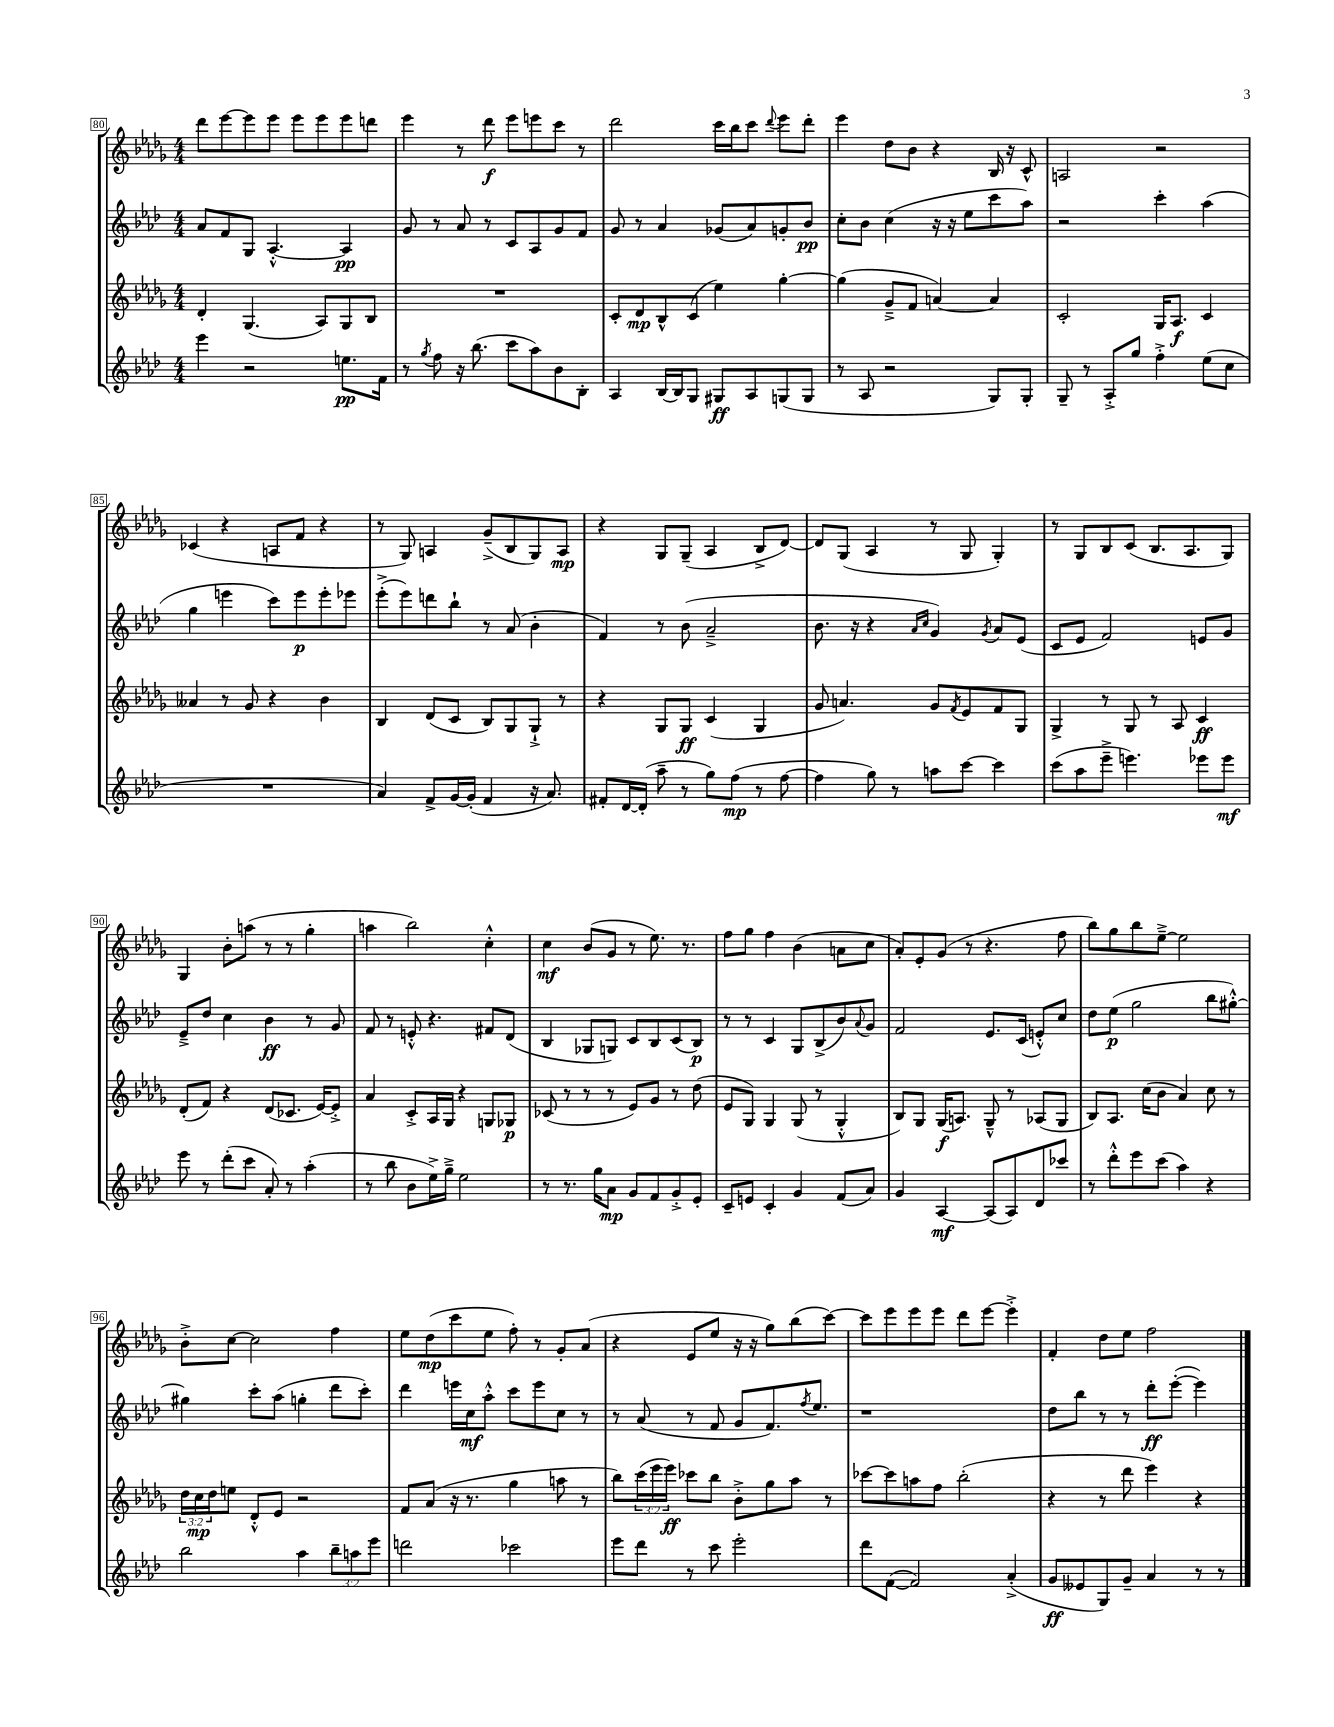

**kern	**dynam	**kern	**dynam	**kern	**dynam	**kern	**dynam
*part4	*part4	*part3	*part3	*part2	*part2	*part1	*part1
*staff4	*staff4	*staff3	*staff3	*staff2	*staff2	*staff1	*staff1
*clefG2	*	*clefG2	*	*clefG2	*	*clefG2	*
*k[b-e-a-d-]	*	*k[b-e-a-d-g-]	*	*k[b-e-a-d-]	*	*k[b-e-a-d-g-]	*
*M4/4	*	*M4/4	*	*M4/4	*	*M4/4	*
=80	=80	=80	=80	=80	=80	=80	=80
4eee-\	.	4d-'/	.	8a-/L	.	8ddd-\L	.
.	.	.	.	8f/	.	[8eee-\	.
2r	.	(4.G-/	.	8G/J	.	8eee-\]	.
.	.	.	.	[4.A-'^^/	.	8eee-\J	.
.	.	.	.	.	.	8eee-\L	.
.	.	8A-/L)	.	.	.	8eee-\	.
8.een\L	pp	8G-/	.	4A-/]	pp	8eee-\	.
.	.	8B-/J	.	.	.	8dddn\J	.
16f\Jk	.	.	.	.	.	.	.
=81	=81	=81	=81	=81	=81	=81	=81
8r	.	1r	.	8g/	.	4eee-\	.
8qgg/	.	.	.	.	.	.	.
8ff\	.	.	.	8r	.	.	.
16r	.	.	.	8a-/	.	8r	.
(8.bb-\	.	.	.	.	.	.	.
.	.	.	.	8r	.	8ddd-\	f
8ccc\L	.	.	.	8c/L	.	8eee-\L	.
8aa-\)	.	.	.	8A-/	.	8eeen\	.
8b-\	.	.	.	8g/	.	8ccc\J	.
8B-'\J	.	.	.	8f/J	.	8r	.
=82	=82	=82	=82	=82	=82	=82	=82
4A-/	.	8c'/L	.	8g/	.	2ddd-\	.
.	.	8d-/	mp	8r	.	.	.
[16B-/LL	.	8B-^^/	.	4a-/	.	.	.
16B-/J]	.	.	.	.	.	.	.
8G/J	.	(8c/J	.	.	.	.	.
8G#X/L	ff	4ee-\)	.	(8g-X/L	.	16ccc\LL	.
.	.	.	.	.	.	16bb-\J	.
8A-/	.	.	.	8a-/)	.	8ccc\J	.
.	.	.	.	.	.	8qqddd-/	.
(8Gn/	.	[4gg-'\	.	8gn'/	.	8eee-\L	.
8G/J	.	.	.	8b-/J	pp	8ddd-'\J	.
=83	=83	=83	=83	=83	=83	=83	=83
8r	.	(4gg-\]	.	8cc'\L	.	4eee-\	.
8A-/	.	.	.	8b-\J	.	.	.
2r	.	8g-~^/L	.	(4cc\	.	8dd-\L	.
.	.	8f/J	.	.	.	8b-\J	.
.	.	[4an/)	.	16r	.	4r	.
.	.	.	.	16r	.	.	.
.	.	.	.	8ee-\L	.	.	.
8G/L)	.	4a/]	.	8ccc\	.	16B-/	.
.	.	.	.	.	.	16r	.
8G'/J	.	.	.	8aa-\J)	.	8c^^/	.
=84	=84	=84	=84	=84	=84	=84	=84
8G~/	.	2c'/	.	2r	.	2An/	.
8r	.	.	.	.	.	.	.
8A-'^/L	.	.	.	.	.	.	.
8gg/J	.	.	.	.	.	.	.
4ff'^\	.	16G-/KL	.	4ccc'\	.	2r	.
.	.	8.A-/J	f	.	.	.	.
(8ee-\L	.	4c/	.	(4aa-\	.	.	.
8cc\J	.	.	.	.	.	.	.
!!LO:LB:g=z
=85	=85	=85	=85	=85	=85	=85	=85
1r	.	4a--X/	.	4gg\	.	(4c-X/	.
.	.	8r	.	4eeen\	.	4r	.
.	.	8g-/	.	.	.	.	.
.	.	4r	.	8ccc\L)	.	8An/L	.
.	.	.	.	8eee\	p	8f/J	.
.	.	4b-\	.	8eee'\	.	4r	.
.	.	.	.	8eee-X\J	.	.	.
=86	=86	=86	=86	=86	=86	=86	=86
4a-/)	.	4B-/	.	(8eee-'^\L	.	8r	.
.	.	.	.	8eee-\)	.	8G-/)	.
8f^/L	.	(8d-/L	.	8dddn\	.	4An/	.
[16g/L	.	8c/J	.	8bb-`\J	.	.	.
(16g'/JJ]	.	.	.	.	.	.	.
4f/	.	8B-/L)	.	8r	.	(8g-~^/L	.
.	.	8G-/	.	(8a-/	.	8B-/	.
16r	.	8G-`^/J	.	4b-'\	.	8G-/)	.
8.a-/)	.	.	.	.	.	.	.
.	.	8r	.	.	.	8A/J	mp
=87	=87	=87	=87	=87	=87	=87	=87
8f#X'/L	.	4r	.	4f/)	.	4r	.
[16d-/L	.	.	.	.	.	.	.
(16d-'/JJ]	.	.	.	.	.	.	.
8aa-~\	.	8G-/L	.	8r	.	8G-/L	.
8r	.	8G-/J	ff	(8b-\	.	(8G-~/J	.
8gg\L)	.	(4c/	.	2a-~^/	.	4A-/	.
(8ff\J	mp	.	.	.	.	.	.
8r	.	4G-/	.	.	.	8B-^/L	.
[8ff\	.	.	.	.	.	[8d-/J)	.
=88	=88	=88	=88	=88	=88	=88	=88
4ff\]	.	8g-/	.	8.b-\	.	8d-/L]	.
.	.	4.an/)	.	.	.	(8G-/J	.
.	.	.	.	16r	.	.	.
8gg\)	.	.	.	4r	.	4A-/	.
8r	.	.	.	.	.	.	.
.	.	.	.	16qqa-/LL	.	.	.
.	.	.	.	16qqcc/JJ	.	.	.
8aan\L	.	8g-/L	.	4g/)	.	8r	.
.	.	8qf/	.	.	.	.	.
[8ccc\J	.	8e-/	.	.	.	8G-/	.
.	.	.	.	8qg/	.	.	.
4ccc\]	.	8f/	.	8a-/L	.	4G-'/)	.
.	.	8G-/J	.	(8e-/J	.	.	.
=89	=89	=89	=89	=89	=89	=89	=89
(8ccc\L	.	4G-^/	.	8c/L	.	8r	.
8aa-\	.	.	.	8e-/J	.	8G-/L	.
8eee-~^\J	.	8r	.	2f/)	.	8B-/	.
4.eeen\)	.	8G-/	.	.	.	(8c/J	.
.	.	8r	.	.	.	8.B-/L	.
.	.	8A-/	.	.	.	.	.
.	.	.	.	.	.	8.A-/	.
8eee-X\L	.	4c/	ff	8en/L	.	.	.
8eee-\J	mf	.	.	8g/J	.	8G-/J)	.
!!LO:LB:g=z
=90	=90	=90	=90	=90	=90	=90	=90
8eee-\	.	(8d-'/L	.	8e-~^/L	.	4G-/	.
8r	.	8f/J)	.	8dd-/J	.	.	.
(8ddd-'\L	.	4r	.	4cc\	.	8b-'\L	.
8ccc\J	.	.	.	.	.	(8aan\J	.
8a-'/)	.	(8d-/L	.	4b-\	ff	8r	.
8r	.	8.c-X/J	.	.	.	8r	.
(4aa-'\	.	.	.	8r	.	4gg-'\	.
.	.	[16e-/KL)	.	.	.	.	.
.	.	8e-'^/J]	.	8g/	.	.	.
=91	=91	=91	=91	=91	=91	=91	=91
8r	.	4a-/	.	8f/	.	4aan\	.
8bb-\	.	.	.	8r	.	.	.
8b-\L	.	8c'^/L	.	8en'^^/	.	2bb-\)	.
16ee-^\L)	.	16A-/L	.	4.r	.	.	.
16gg~^\JJ	.	16G-/JJ	.	.	.	.	.
2ee-\	.	4r	.	.	.	.	.
.	.	8Gn/L	.	8f#X/L	.	4cc'^^\	.
.	.	8G-X/J	p	(8d-/J	.	.	.
=92	=92	=92	=92	=92	=92	=92	=92
8r	.	(8c-X/	.	4B-/	.	4cc\	mf
8.r	.	8r	.	.	.	.	.
.	.	8r	.	8G-X/L	.	(8b-/L	.
16gg\KL	.	.	.	.	.	.	.
8a-\J	mp	8r	.	8Gn/J)	.	8g-/J	.
8g/L	.	8e-/L)	.	8c/L	.	8r	.
8f/	.	8g-/J	.	8B-/	.	8.ee-\)	.
8g'^/	.	8r	.	(8c/	.	.	.
.	.	.	.	.	.	8.r	.
8e-'/J	.	(8dd-\	.	8B-/J)	p	.	.
=93	=93	=93	=93	=93	=93	=93	=93
8c~/L	.	8e-/L	.	8r	.	8ff\L	.
8en/J	.	8G-/J)	.	8r	.	8gg-\J	.
4c'/	.	4G-/	.	4c/	.	4ff\	.
4g/	.	(8G-/	.	8G/L	.	(4b-\	.
.	.	8r	.	(8B-^/	.	.	.
(8f/L	.	4G-'^^/	.	8b-/)	.	8an\L	.
.	.	.	.	8qqa-/	.	.	.
8a-/J)	.	.	.	8g/J	.	8cc\J	.
=94	=94	=94	=94	=94	=94	=94	=94
4g/	.	8B-/L)	.	2f/	.	8a-'/L)	.
.	.	8G-/J	.	.	.	8e-'/	.
[4A-/	mf	(16G-/KL	f	.	.	(8g-/J	.
.	.	8.An/J)	.	.	.	.	.
.	.	.	.	.	.	8r	.
(8A-/L]	.	8G-~^^/	.	8.e-/L	.	4.r	.
8A-/)	.	8r	.	.	.	.	.
.	.	.	.	(16c/Jk	.	.	.
8d-/	.	(8A-X/L	.	8en'^^/L)	.	.	.
8ccc-X/J	.	8G-/J	.	8cc/J	.	8ff\	.
=95	=95	=95	=95	=95	=95	=95	=95
8r	.	8B-/L)	.	8dd-\L	.	8bb-\L)	.
8ddd-'^^\L	.	8.A-/J	.	(8ee-\J	p	8gg-\	.
8eee-\	.	.	.	2gg\	.	8bb-\	.
.	.	(16cc\KL	.	.	.	.	.
(8ccc\J	.	8b-\J	.	.	.	[8ee-~^\J	.
4aa-\)	.	4a-/)	.	.	.	2ee-\]	.
4r	.	8cc\	.	8bb-\L	.	.	.
.	.	8r	.	[8gg#X'^^\J)	.	.	.
!!LO:LB:g=z
=96	=96	=96	=96	=96	=96	=96	=96
2bb-\	.	24dd-\LL	.	4gg#X\]	.	8b-'^\L	.
.	.	24cc\	mp	.	.	.	.
.	.	24dd-\J	.	.	.	.	.
.	.	8een\J	.	.	.	[8cc\J	.
.	.	8d-'^^/L	.	8ccc'\L	.	2cc\]	.
.	.	8e-/J	.	(8aa-\J	.	.	.
4aa-\	.	2r	.	4ggn'\	.	.	.
12bb-~\L	.	.	.	8ddd-\L	.	4ff\	.
12aan\	.	.	.	.	.	.	.
.	.	.	.	8ccc'\J)	.	.	.
12eee-\J	.	.	.	.	.	.	.
=97	=97	=97	=97	=97	=97	=97	=97
2dddn\	.	8f/L	.	4ddd-\	.	8ee-\L	.
.	.	(8a-/J	.	.	.	(8dd-\	mp
.	.	16r	.	16eeen\LL	.	8ccc\	.
.	.	8.r	.	16cc\J	mf	.	.
.	.	.	.	8aa-'^^\J	.	8ee-\J	.
2ccc-X\	.	4gg-\	.	8ccc\L	.	8ff'\)	.
.	.	.	.	8eee\	.	8r	.
.	.	8aan\	.	8cc\J	.	8g-'/L	.
.	.	8r	.	8r	.	(8a-/J	.
=98	=98	=98	=98	=98	=98	=98	=98
8eee-\L	.	8bb-\L)	.	8r	.	4r	.
8ddd-\J	.	(24ccc\L	.	(8a-/	.	.	.
.	.	24eee-\	.	.	.	.	.
.	.	24eee-\JJ)	ff	.	.	.	.
8r	.	8ccc-X\L	.	8r	.	8e-/L	.
8ccc\	.	8bb-\J	.	8f/	.	8ee-/J	.
2eee-'\	.	8b-'^\L	.	8g/L	.	16r	.
.	.	.	.	.	.	16r	.
.	.	8gg-\	.	8.f/)	.	8gg-\L)	.
.	.	8aa-\J	.	.	.	(8bb-\	.
.	.	.	.	8qff/	.	.	.
.	.	.	.	8.ee-/J	.	.	.
.	.	8r	.	.	.	[8ccc\J)	.
=99	=99	=99	=99	=99	=99	=99	=99
8ddd-\L	.	[8ccc-X\L	.	1r	.	8ccc\L]	.
([8f\J	.	8ccc-\]	.	.	.	8eee-\	.
2f/])	.	8aan\	.	.	.	8eee-\	.
.	.	8ff\J	.	.	.	8eee-\J	.
.	.	(2bb-'\	.	.	.	8ddd-\L	.
.	.	.	.	.	.	[8eee-\J	.
(4a-'^/	.	.	.	.	.	4eee-'^\]	.
=100	=100	=100	=100	=100	=100	=100	=100
8g/L	ff	4r	.	8dd-\L	.	4f'/	.
8e--X/	.	.	.	8bb-\J	.	.	.
8G/)	.	8r	.	8r	.	8dd-\L	.
8g~/J	.	8ddd-\	.	8r	.	8ee-\J	.
4a-/	.	4eee-\)	.	8ddd-'\L	ff	2ff\	.
.	.	.	.	([8eee-'\J	.	.	.
8r	.	4r	.	4eee-\])	.	.	.
8r	.	.	.	.	.	.	.
==	==	==	==	==	==	==	==
*-	*-	*-	*-	*-	*-	*-	*-
